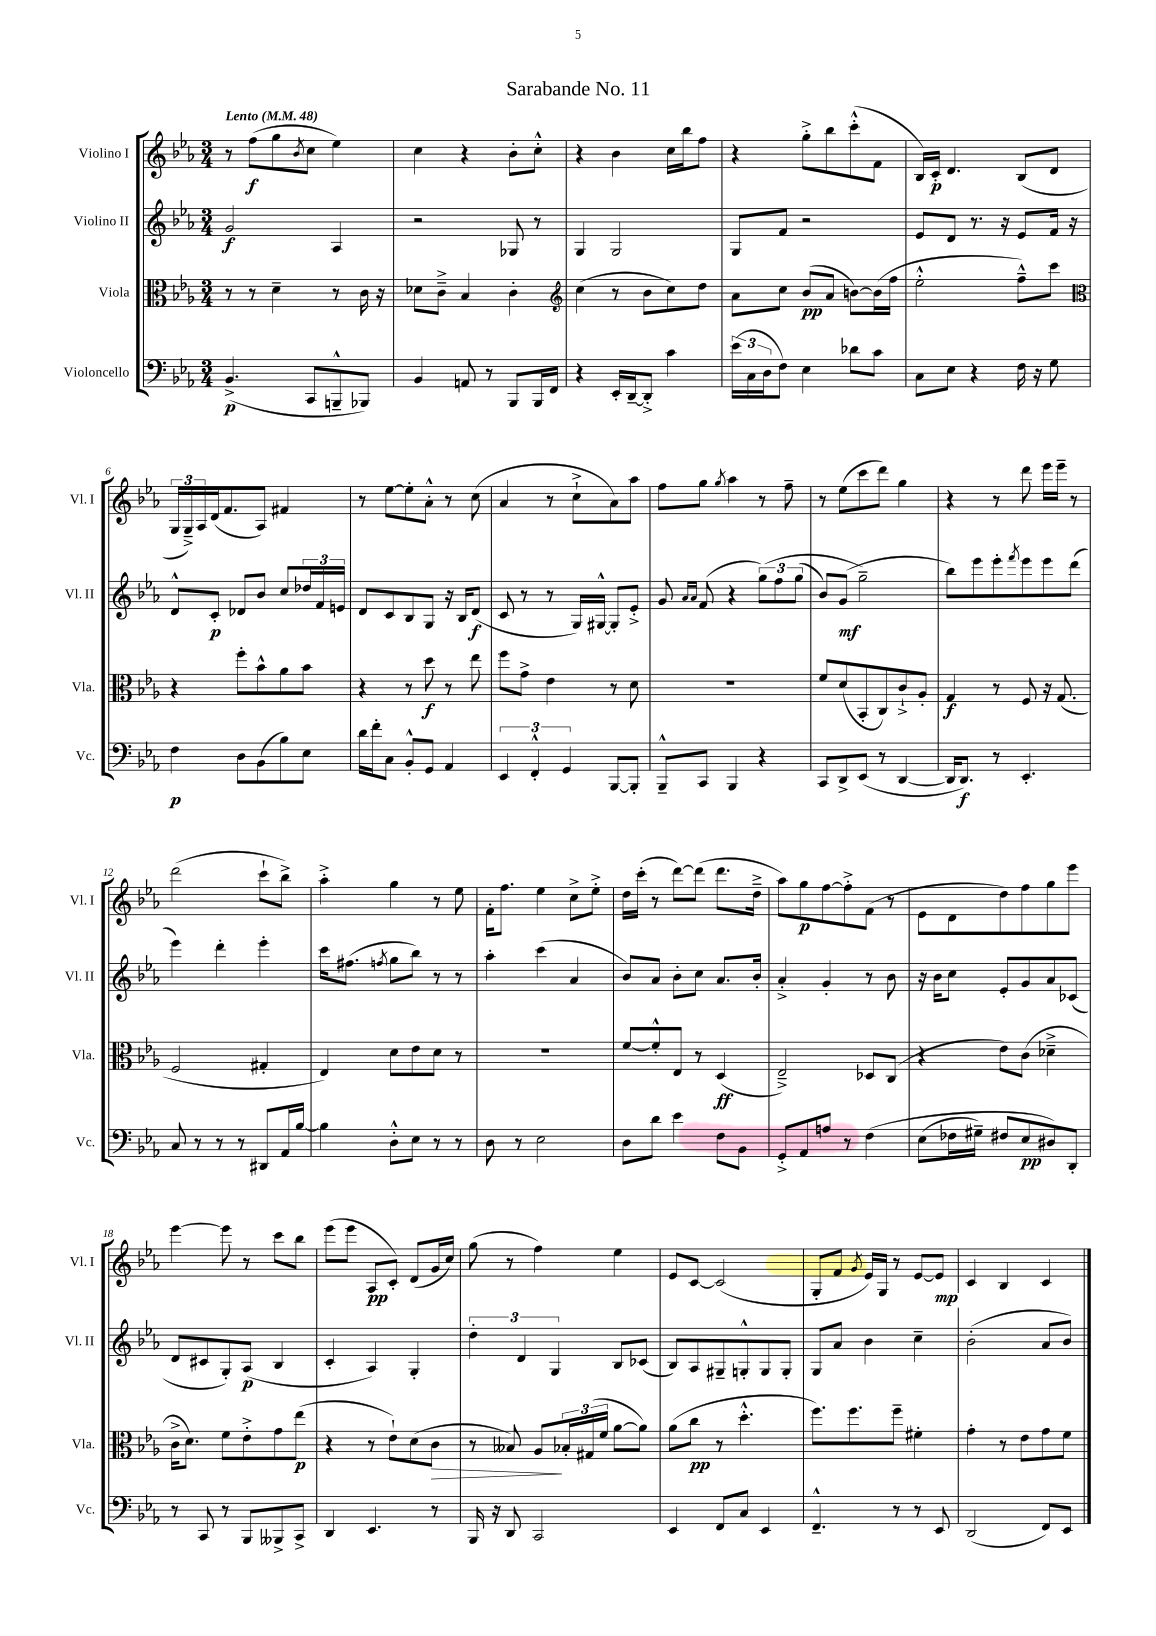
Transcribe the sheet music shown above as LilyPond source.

\header { title = "Sarabande No. 11" }
<<
\new StaffGroup <<
\new Staff = "s0" \with { instrumentName = "Violino I" shortInstrumentName = "Vl. I" } {
    \clef treble \key ees \major \numericTimeSignature \time 3/4 \tempo "Lento" 4 = 48
    r8 f''8\f( g''8 \acciaccatura { bes'8 } c''8 ees''4) |
    c''4 r4 bes'8-. c''8-.-^ |
    r4 bes'4 c''16 bes''16 f''8 |
    r4 g''8-.-> bes''8 c'''8-.-^( f'8 |
    bes16) c'16-.\p d'4. bes8( d'8 |
    \tuplet 3/2 { g16 g16--->) aes16 } d'16( f'8. aes8) fis'4 |
    r8 ees''8~ ees''8-. aes'8-.-^ r8 c''8( |
    aes'4 r8 c''8-!-> aes'8) aes''8 |
    f''8 g''8 \acciaccatura { g''8 } aes''4 r8 f''8-- |
    r8 ees''8( c'''8 d'''8) g''4 |
    r4 r8 d'''8 ees'''16 ees'''16-- r8 |
    d'''2( c'''8-! bes''8->) |
    aes''4-.-> g''4 r8 ees''8 |
    f'16-. f''8. ees''4 c''8-> ees''8-.-> |
    d''16 c'''16-.( r8 d'''8~) d'''8( d'''8. d''16---> |
    aes''8) g''8\p f''8~ f''8-.-> f'8( r8 |
    ees'8 d'8 d''8) f''8 g''8 ees'''8 |
    ees'''4~ ees'''8 r8 c'''8 bes''8 |
    ees'''8( ees'''8 aes8\pp c'8-.) d'8( g'16 c''16) |
    g''8( r8 f''4) ees''4 |
    ees'8 c'8~ c'2( |
    g8-. f'8 \acciaccatura { g'8 } ees'16) g16 r8 ees'8~ ees'8\mp |
    c'4 bes4 c'4 \bar "|." |
}
\new Staff = "s1" \with { instrumentName = "Violino II" shortInstrumentName = "Vl. II" } {
    \clef treble \key ees \major \numericTimeSignature \time 3/4
    g'2\f aes4 |
    r2 ges8 r8 |
    g4 g2 |
    g8 f'8 r2 |
    ees'8 d'8 r8. r16 ees'8 f'16 r16 |
    d'8-^ c'8-.\p des'8 bes'8 c''8 \tuplet 3/2 { des''16 f'16 e'16 } |
    d'8 c'8 bes8 g8 r16 bes16 d'8\f( |
    c'8 r8 r8 g16) gis16~-^ gis8-. ees'8-.-> |
    g'8 \grace { aes'16 aes'16 } f'8( r4 \tuplet 3/2 { g''8)\( f''8 g''8( } |
    bes'8) g'8\mf( g''2--\) |
    bes''8) ees'''8 ees'''8-. \acciaccatura { f'''8 } ees'''8 ees'''8 d'''8( |
    ees'''4) d'''4-. ees'''4-. |
    c'''16 fis''8.( \acciaccatura { f''8 } g''8 bes''8) r8 r8 |
    aes''4-. c'''4( aes'4 |
    bes'8) aes'8 bes'8-. c''8 aes'8. bes'16-. |
    aes'4-.-> g'4-. r8 bes'8 |
    r16 bes'16 c''8 ees'8-. g'8 aes'8 ces'8( |
    d'8 cis'8 g8-.) aes8\p( bes4 |
    c'4-. aes4) g4-. |
    \tuplet 3/2 { d''4-. d'4 g4 } bes8 ces'8( |
    bes8) aes8 gis8-- g8-.-^ g8 g8-. |
    g8 aes'8 bes'4 c''4-- |
    bes'2-.( aes'8 bes'8) \bar "|." |
}
\new Staff = "s2" \with { instrumentName = "Viola" shortInstrumentName = "Vla." } {
    \clef alto \key ees \major \numericTimeSignature \time 3/4
    r8 r8 d'4-- r8 c'16 r16 |
    des'8 c'8---> bes4 c'4-. |
    \clef treble c''4( r8 bes'8 c''8) d''8 |
    aes'8 c''8 bes'8\pp( aes'8 b'8~) b'16( f''16 |
    ees''2-.-^ f''8---^) c'''8 |
    \clef alto r4 f''8-. bes'8-^ aes'8 bes'8 |
    r4 r8 d''8\f r8 ees''8 |
    f''8 g'8-> ees'4 r8 d'8 |
    R2. |
    f'8 d'8( bes,8-. c8) c'8-!-> aes8-. |
    g4\f r8 f8 r16 g8.( |
    f2 gis4-. |
    ees4) d'8 ees'8 d'8 r8 |
    R2. |
    f'8~ f'8-.-^ ees8 r8 d4\ff( |
    ees2--->) des8 c8( |
    r4 ees'8) c'8( des'4---> |
    c'16-> d'8.) f'8 ees'8-.-> g'8 ees''8\p( |
    r4 r8 ees'8-!) d'8( c'8\> |
    r8 beses8) aes8\! \tuplet 3/2 { bes16-. gis16( f'16 } aes'8~ aes'8) |
    aes'8( c''8\pp r8 d''4.-.-^ |
    f''8.) f''8. f''8-- fis'4-. |
    g'4-. r8 ees'8 g'8 f'8 \bar "|." |
}
\new Staff = "s3" \with { instrumentName = "Violoncello" shortInstrumentName = "Vc." } {
    \clef bass \key ees \major \numericTimeSignature \time 3/4
    bes,4.->\p( c,8 b,,8---^ bes,,8) |
    bes,4 a,8 r8 bes,,8 bes,,16 f,16 |
    r4 ees,16-. d,16~-- d,8-.-> c'4 |
    \tuplet 3/2 { ees'16( c16 d16 } f8) ees4 des'8 c'8 |
    c8 ees8 r4 f16 r16 g8 |
    f4\p d8 bes,8( bes8) ees8 |
    d'16 f'16-. c8 bes,8-.-^ g,8 aes,4 |
    \tuplet 3/2 { ees,4 f,4-.-^ g,4 } bes,,8~ bes,,8-. |
    bes,,8---^ c,8 bes,,4 r4 |
    c,8 d,8-> ees,8( r8 d,4~ |
    d,16 d,8.\f) r8 ees,4.-. |
    c8 r8 r8 r8 dis,8 aes,16 bes16~ |
    bes4 d8-.-^ ees8 r8 r8 |
    d8 r8 ees2 |
    d8 d'8 ees'4 f8 bes,8 |
    g,8-.-> aes,8 a8 r8 f4\( |
    ees8( fes16 gis16--) fis8 ees8\pp dis8\) d,8-. |
    r8 c,8 r8 bes,,8 beses,,8-> c,8-> |
    d,4 ees,4. r8 |
    bes,,16 r16 d,8 c,2 |
    ees,4 f,8 c8 ees,4 |
    f,4.---^ r8 r8 ees,8 |
    d,2( f,8) ees,8 \bar "|." |
}
>>
>>
